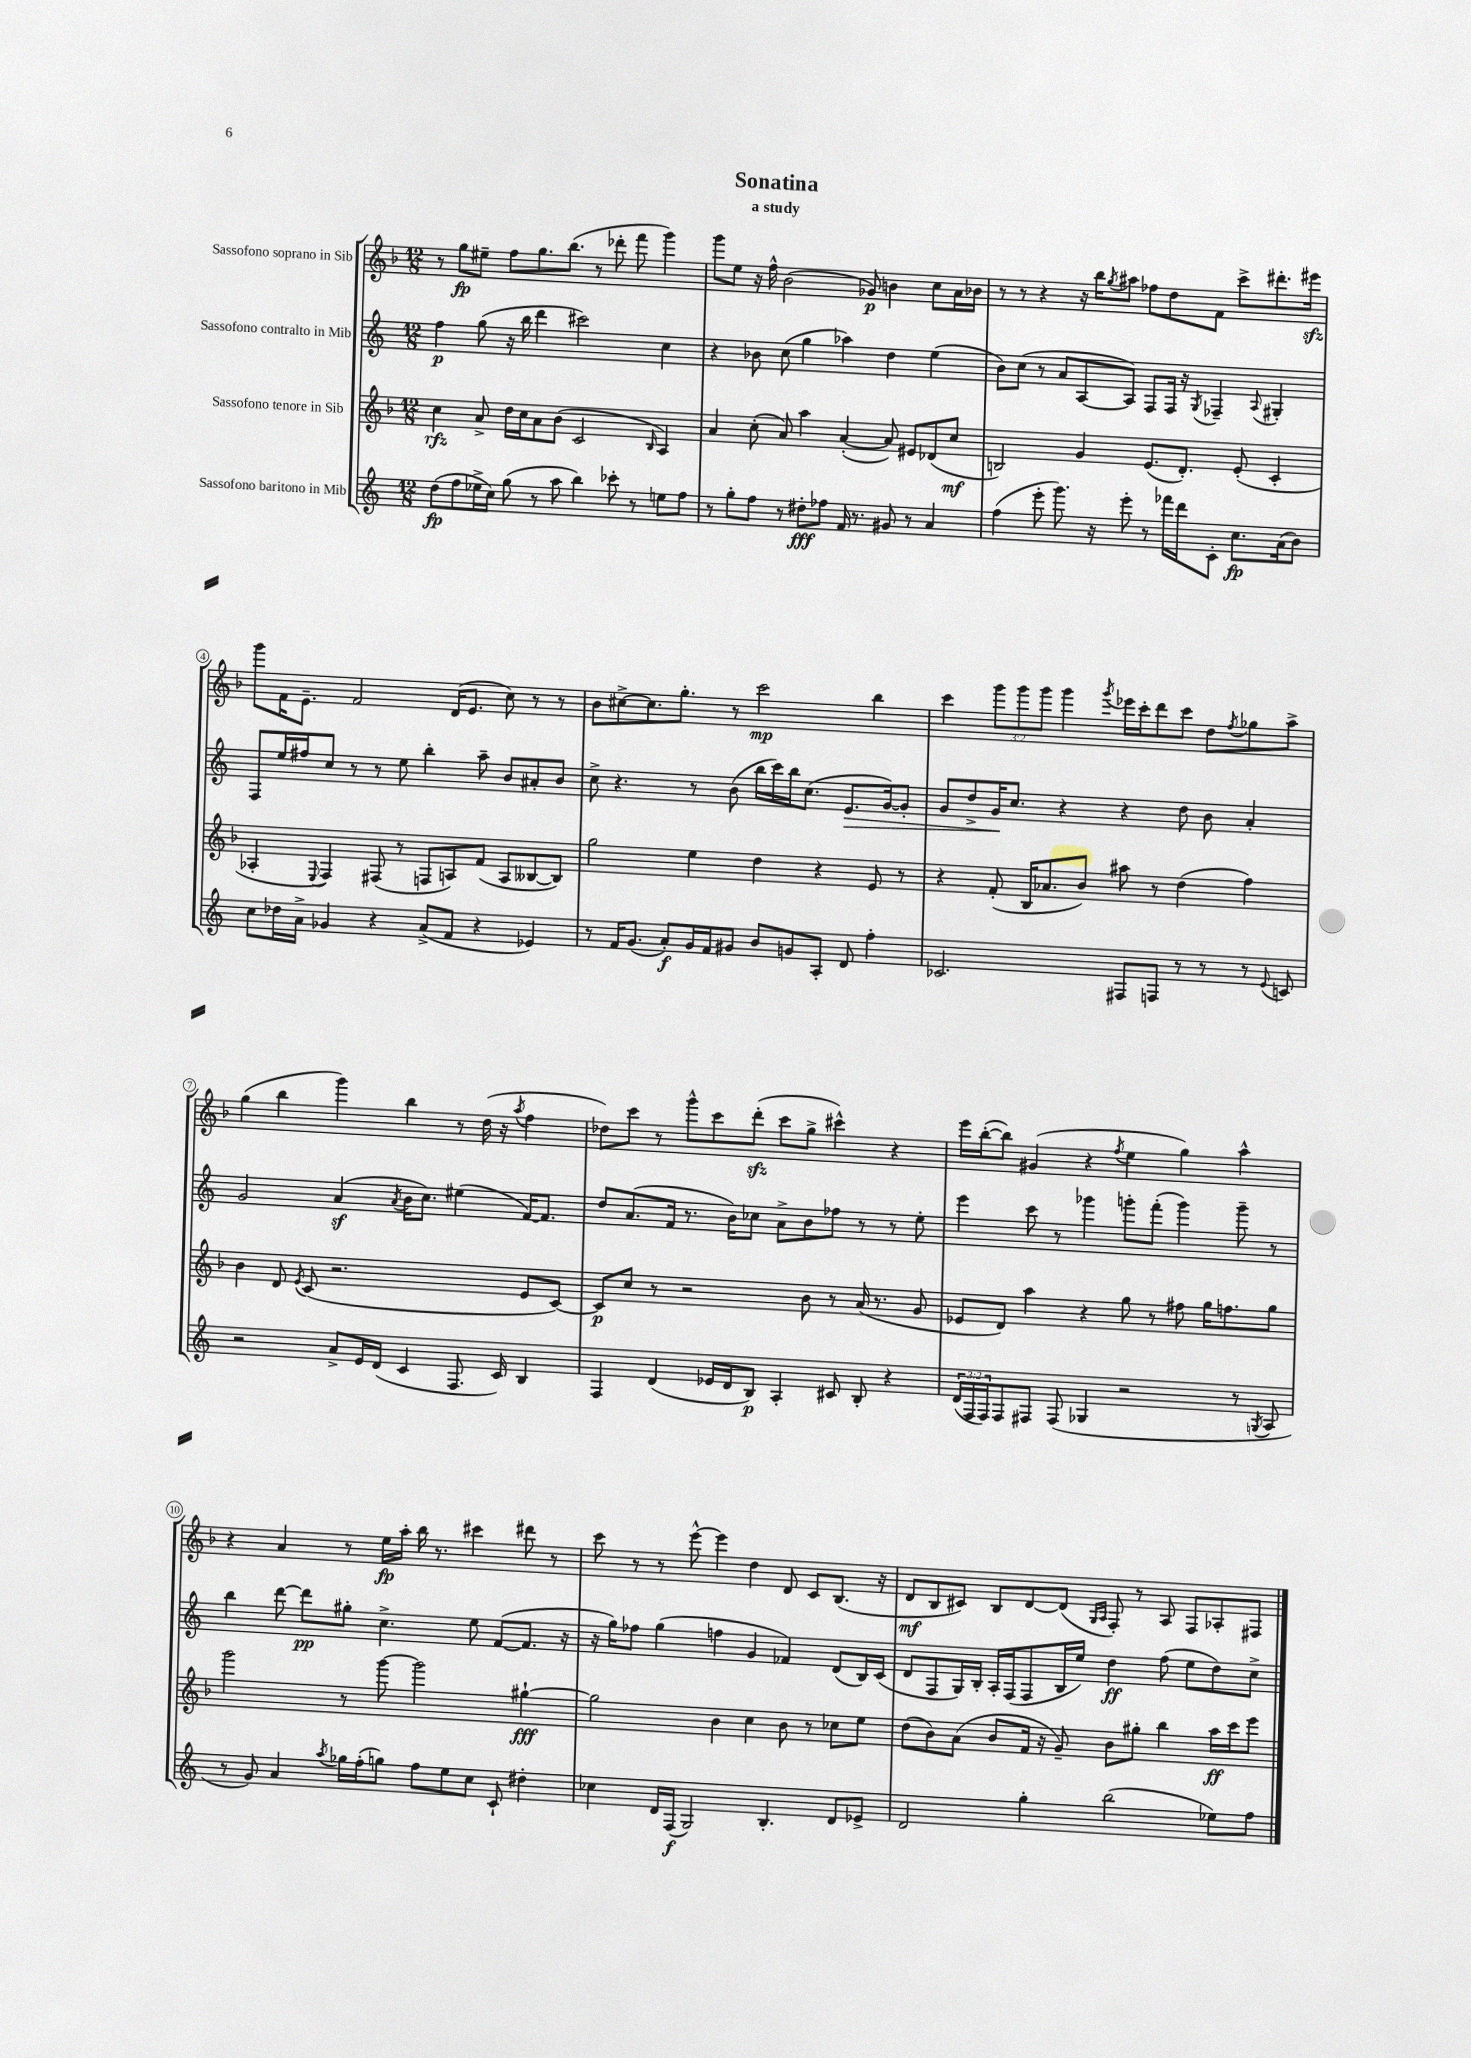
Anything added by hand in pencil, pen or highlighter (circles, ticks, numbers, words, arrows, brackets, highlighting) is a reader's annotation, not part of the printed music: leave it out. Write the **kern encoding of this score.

**kern	**kern	**kern	**kern
*staff4	*staff3	*staff2	*staff1
*clefG2	*clefG2	*clefG2	*clefG2
*k[]	*k[b-]	*k[]	*k[b-]
*M12/8	*M12/8	*M12/8	*M12/8
(8dd\L	4cc\	4ff\	8r
8ff\	.	.	8gg\L
16ee-^\L	8a^/	(8gg\	8ee#~\J
16cc\JJ)	.	.	.
(8gg\	16dd\LL	16r	8ff\L
.	16cc\J	16bb\	.
8r	8a\	4ddd\	8.gg\
8aa\	(8b-\J	.	.
.	.	.	(8.bb-\J
4bb\)	2c/	2ccc#\)	.
.	.	.	8r
8ccc-'\	.	.	8ddd-'\
8r	.	.	8fff\
.	16qqB-/	.	.
8ee\L	4A/)	4cc\	4ggg\)
8ff\J	.	.	.
=	=	=	=
8r	4a/	4r	8ggg\L
8gg'\L	.	.	8ee\J
8ff\J	(8cc'\	8b-\	16r
.	.	.	16ff^^\
8r	8a/)	(8cc\	(2b-\
8dd#'\L	4aa\	4gg\	.
8ff-\J	.	.	.
16f/	([4a'/	4aa-\)	.
8.r	.	.	.
.	.	.	8g-/)
8g#/	8a/])	4dd\	4b\
8r	8e#/L	.	.
4a/	(8d-/	(4ee\	8cc\L
.	8cc/J	.	16a\L
.	.	.	16b-\JJ
=	=	=	=
(4ff\	2B/)	8b\L)	8r
.	.	(8cc\J	8r
8eee'\	.	8r	4r
8.ggg\)	.	8a/L	.
.	4g/	[8A/	16r
16r	.	.	16bb-\LK
.	.	.	8qgg/
8eee'\	.	8A/]J)	8aa#\J
8r	(8.e/L	8F/L	8ff-\L
16fff-\LL	.	16F/Jk	8dd\
16ddd\J	8.d'/J)	16r	.
.	.	8qG/	.
8c'\J	.	4F-~/	8f\J
8.cc\L	(8e'/	.	8ccc^\L
.	.	8qqA/	.
.	4c'/	4G#'/	8.ddd#'\
(16a\k	.	.	.
8b\J)	.	.	.
.	.	.	16eee#\Jk
=	=	=	=
8cc\L	4A-'/	8F/L	8ggg\L
16dd-\L	.	16ee/L	16f\K
16a^\JJ	.	16ff#/J	8.e~\J
.	8qqE/	.	.
4g-/	4F/)	8cc/J	.
.	.	8r	2f/
4r	(8F#/	8r	.
.	8r	8ee\	.
(8a^/L	8F/L	4bb'\	.
8f/J	8A/)	.	(16d/LK
.	.	.	8.e/J
4r	(8f/J	8aa~\	.
.	8A/L	8b/L	8cc\)
4e-/)	[8B--/	8a#'/	8r
.	8B--/]J)	8b/J	8r
=	=	=	=
8r	2gg\	8cc^\	8b-\L
16f/LK	.	4.r	[8cc#^\
(8.g/J	.	.	.
.	.	.	8.cc#\]
8a'/L)	.	.	.
.	.	.	8.gg'\J
16g/L	4ee\	8r	.
16f/J	.	.	.
8g#/J	.	(8b\	8r
8b/L	4dd\	16bb\LL	2ccc\
.	.	16ccc\)	.
8g/	.	16bb\J	.
.	.	(8.cc\J	.
8A'/J	4r	.	.
8d/	.	8.e/L	.
4ff'\	8e/	.	4bb-\
.	.	[16g/k)	.
.	8r	8g'/]J	.
=	=	=	=
2.c-/	4r	8g/L	4ccc\
.	.	8dd^/	.
.	(8f'/	16g/K	12ggg\L
.	.	8.cc/J	.
.	.	.	12ggg\
.	16B-/LK	.	.
.	.	.	12ggg\J
.	8.a-/	.	.
.	.	4r	4ggg\
.	8b-/J)	.	.
.	.	.	8qggg/
8F#/L	8aa#\	4r	16eee-\LL
.	.	.	16ccc'\J
8F/J	8r	.	8ddd\
8r	(4dd\	8dd\	8ccc\J
8r	.	8b\	8dd\L
.	.	.	8qff/
8r	4ff\)	4a'/	8gg-\
8qqe/	.	.	.
8c/	.	.	8aa^\J
=	=	=	=
2r	4b-\	2g/	(4gg\
.	8d/	.	4bb-\
.	8qe/	.	.
.	(8c/	.	.
8a^/L	2.r	(4a/	4ggg\)
16e/L	.	.	.
(16d/JJ	.	.	.
.	.	8qa/	.
4c/	.	16b\LK	4bb-\
.	.	8.cc\J)	.
8.F/	.	(4ee#\	8r
.	.	.	(16dd\
16c/)	.	.	16r
.	.	.	8qaa/
4B/	8e/L	[16f/LK)	4ff\
.	.	8.f/]J	.
.	[8c/J)	.	.
=	=	=	=
4F/	8c/]L	8dd/L	8dd-\L)
.	8cc/J	(8.a/	8ccc\J
(4d/	8r	.	8r
.	.	16f/Jk	.
.	2r	8.r	8ggg^^\L
16e-/LL	.	.	8ccc\
16d/J	.	16b\LK)	.
8B/J)	.	8cc-\J	(8ddd'\J
4A'/	.	8a^\L	8ccc\L
.	8b-\	8b\	8gg^\J
8c#/	8r	8ff-\J	4ccc#^^\)
8B'/	(16a/	8r	.
.	8.r	.	.
4r	.	8r	4r
.	8g/	8ee'\	.
=	=	=	=
(24d/LL	8e-/L	4eee\	16eee\LL
24F/	.	.	.
.	.	.	([16bb-'\J
24F/J)	.	.	.
8F/	8d/J)	.	8bb-\]J)
8F#/J	4aa\	8ccc\	(4g#/
(8F#/	.	8r	.
4G-/	4r	4ggg-\	4r
.	.	.	8qff/
2r	8gg\	8ggg'\L	4ee\
.	8r	(8fff'\J	.
.	8ff#\	4ggg\)	4gg\)
.	16gg\LK	.	.
.	8.ff\	.	.
8r	.	8ggg~\	4aa^^\
8qG/	.	.	.
8A/	8gg\J	8r	.
=	=	=	=
8r	2ggg\	4bb\	4r
8g/)	.	.	.
4a/	.	[8ddd\	4a/
.	.	8ddd\]L	.
8qaa/	.	.	.
16gg-\LL	8r	8gg#'\J	8r
(16ff'\J	.	.	.
8gg\J)	[8ggg\	4.cc^\	16ee\LL
.	.	.	16aa'\JJ
8ff\L	2ggg\]	.	16bb-\
.	.	.	8.r
8ee\	.	.	.
8cc\J	.	8ee\	4ccc#\
8c`/	.	([8f/L	.
4dd#'\	[4gg#`\	8.f/]J	8ddd#\
.	.	.	8r
.	.	16r	.
=	=	=	=
4cc-\	2gg#\]	16r	8ccc\
.	.	16gg\LK)	.
.	.	8ff-\J	8r
16d/LL	.	(4gg\	8r
(16F/JJ	.	.	.
2G/)	.	.	[8eee^^\
.	4b-\	4ff\	4eee\]
.	4cc\	4g/	4dd\
4.B'/	.	.	.
.	8b-\	4f-/)	8d/
.	8r	.	8c/L
8d/L	8cc-\L	(8d/L	(8.B-/J
8e-^/J	8ee\J	16B/L)	.
.	.	(16c/JJ	16r
=	=	=	=
2d/	(8dd\L	8d/L	8d/L
.	8b-\)	8F/	8B-/
.	(8a\J	16G/L)	8c#/J)
.	.	16B'/JJ	.
.	8b-/L	16A'/LL	8B-/L
.	.	(16F/J	.
4gg'\	16f/Jk	8F/	[8d/
.	16r	.	.
.	8g~/)	16B/L	(8d/]J
.	.	16ee/JJ)	.
.	.	.	16qqG/LL
.	.	.	16qqA/JJ
(2bb\	8b-\L	4dd\	8F'/)
.	8gg#'\J	.	8r
.	4bb-\	(8ff\	8A/
.	.	8ee\L	8F/L
8ee-\L)	16aa\LL	8dd\)	8A-'/
.	16ccc\J	.	.
8ff\J	8eee\J	8cc^\J	8F#/J
==	==	==	==
*-	*-	*-	*-
